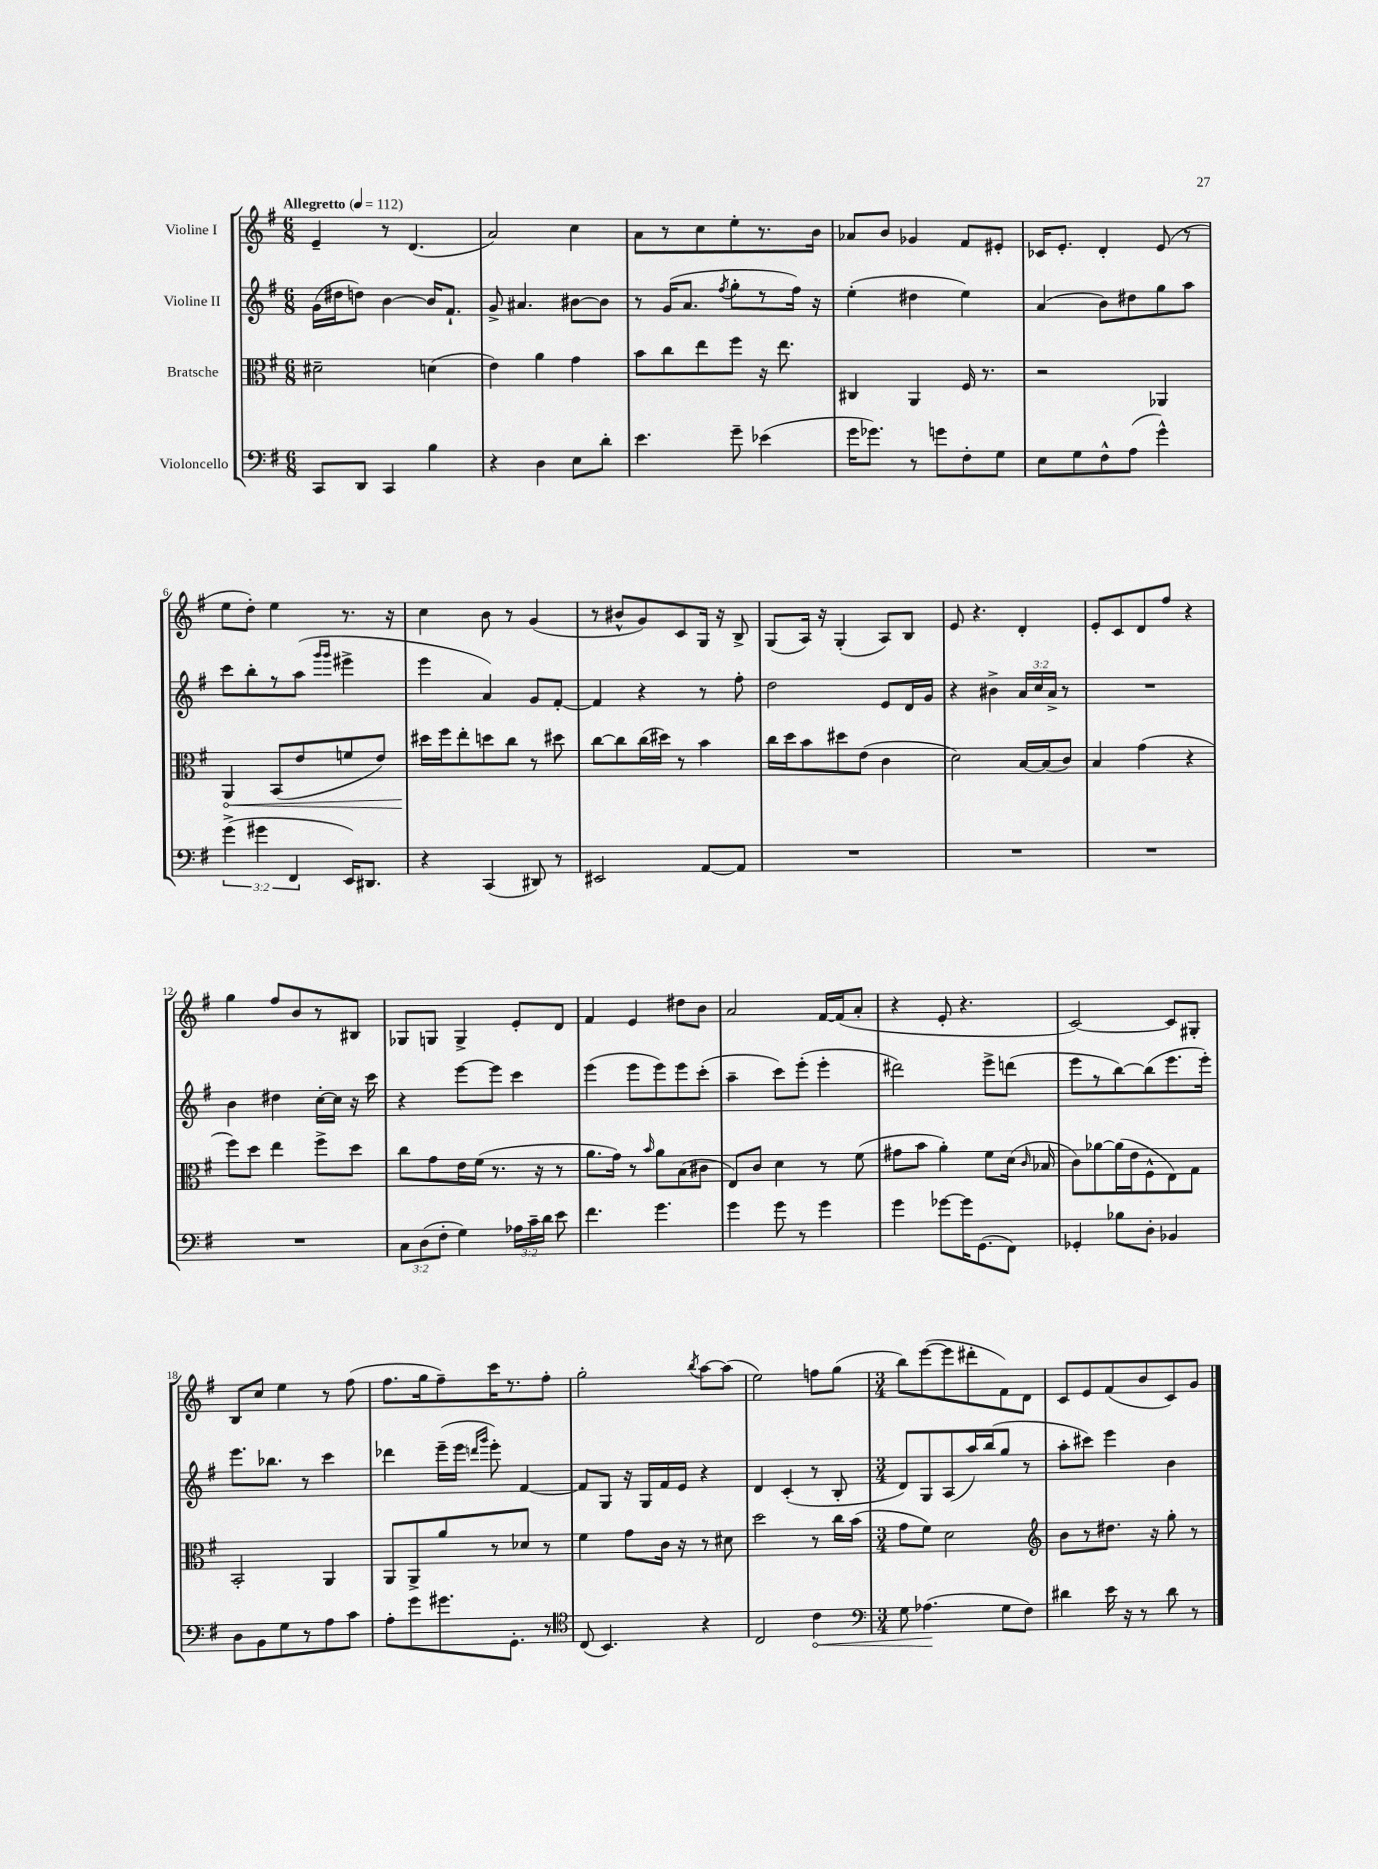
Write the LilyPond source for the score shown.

<<
\new StaffGroup <<
\new Staff = "s0" \with { instrumentName = "Violine I" } {
    \clef treble \key g \major \numericTimeSignature \time 6/8 \tempo "Allegretto" 4 = 112
    \autoBeamOff e'4-- r8 d'4.( |
    a'2) c''4 |
    a'8[ r8 c''8 e''8-. r8. b'16] |
    aes'8[ b'8] ges'4 fis'8[ eis'8]-. |
    ces'16[ e'8.]-. d'4-. e'8( r8 |
    e''8[ d''8]-.) e''4 r8. r16 |
    c''4 b'8 r8 g'4( |
    r8 bis'8[-^ g'8) c'8 g16] r16 b8-> |
    g8[( a16]) r16 g4-.( a8[) b8] |
    e'8 r4. d'4-. |
    e'8[-. c'8 d'8 fis''8] r4 |
    g''4 fis''8[ b'8 r8 bis8] |
    ges8[ g8] g4-> e'8[-. d'8] |
    fis'4 e'4 dis''8[ b'8] |
    a'2 fis'16[~ fis'16( a'8]-. |
    r4 e'8-. r4. |
    c'2~) c'8[ gis8]-. |
    b8[ c''8] e''4 r8 fis''8( |
    fis''8.[ g''16 fis''8--) c'''16 r8. fis''8]-. |
    g''2-. \acciaccatura { b''8 } a''8[~ a''8]( |
    e''2) f''8[ g''8]( |
    \numericTimeSignature \time 3/4 b''8[) e'''8~( e'''8 dis'''8-. fis'8) d'8] |
    c'8[ e'8 fis'8( b'8 c'8) g'8] \bar "|." |
}
\new Staff = "s1" \with { instrumentName = "Violine II" } {
    \clef treble \key g \major \numericTimeSignature \time 6/8 \override Staff.TupletNumber.text = #tuplet-number::calc-fraction-text
    \autoBeamOff g'16[( dis''16 d''8]) b'4~ b'16[ fis'8.]-! |
    g'8-> ais'4. bis'8[~ bis'8] |
    r8 g'16[( a'8.] \acciaccatura { fis''8 } g''8[-. r8 fis''16]) r16 |
    e''4-.( dis''4 e''4) |
    a'4( b'8[) dis''8 g''8 a''8] |
    c'''8[ b''8-. r8 a''8]( \grace { g'''16[ g'''16] } eis'''4-> |
    e'''4 a'4) g'8[ fis'8]~-. |
    fis'4 r4 r8 fis''8-. |
    d''2 e'8[ d'16 g'16] |
    r4 bis'4-> \tuplet 3/2 { a'16[ c''16 a'16]-> } r8 |
    R2. |
    b'4 dis''4 c''16[~-. c''16] r16 c'''16 |
    r4 e'''8[~ e'''8] c'''4 |
    e'''4( e'''8[ e'''8) e'''8 c'''8]-.( |
    a''4-- c'''8[) e'''8]-.( e'''4-. |
    dis'''2) e'''8[-> d'''8]( |
    e'''8[ r8 b''8~) b''8( e'''8. e'''16]-.) |
    e'''8.[ bes''8.] r8 c'''4 |
    des'''4 e'''16[--( e'''16] \grace { d'''16[ g'''16] } e'''8-.) fis'4~ |
    fis'8[ g8] r16 g16[ fis'16 e'16] r4 |
    d'4 c'4-.( r8 b8-. |
    \numericTimeSignature \time 3/4 d'8[) g8 a8( a''16) b''16( g''8] r8 |
    a''8[-. cis'''8]) e'''4 b'4 \bar "|." |
}
\new Staff = "s2" \with { instrumentName = "Bratsche" } {
    \clef alto \key g \major \numericTimeSignature \time 6/8
    \autoBeamOff dis'2-- d'4( |
    e'4) a'4 g'4 |
    b'8[ c''8 e''8 fis''8] r16 e''8. |
    cis4 a,4 fis16 r8. |
    r2 aes,4 |
    \once \override Hairpin.circled-tip = ##t a,4\< b,8[( e'8 f'8 e'8]) |
    dis''16[\! fis''16 e''8-. d''8 c''8] r8 dis''8 |
    c''8[~ c''8 c''16( dis''16]) r8 b'4 |
    c''16[ d''16 b'8 dis''8 e'8]( c'4 |
    d'2) b16[~ b16( c'8]) |
    b4 g'4( r4 |
    fis''8[) d''8] e''4 fis''8[-> d''8] |
    c''8[ g'8 e'16 fis'16]( r8. r16 r8 |
    a'8.[ g'16]) r8 \grace { b'16 } a'8[ b8( cis'8] |
    e8[) c'8] d'4 r8 fis'8( |
    gis'8[ b'8] a'4-.) fis'8[ d'16]( \grace { c'16 } bes16 |
    c'8[) aes'8~ aes'16( e'16 fis8-^ e8) g8] |
    b,2-. a,4 |
    a,8[ a,8-> a'8 r8 des'8] r8 |
    fis'4 g'8[ c'16] r16 r8 dis'8 |
    d''2 r8 c''16[ b'16]( |
    \numericTimeSignature \time 3/4 g'8[ fis'8]) d'2 |
    \clef treble b'8[ r8 dis''8.] r16 g''8-. r8 \bar "|." |
}
\new Staff = "s3" \with { instrumentName = "Violoncello" } {
    \clef bass \key g \major \numericTimeSignature \time 6/8 \override Staff.TupletNumber.text = #tuplet-number::calc-fraction-text
    \autoBeamOff c,8[ d,8] c,4 b4 |
    r4 d4 e8[ d'8]-. |
    e'4. g'8-- ees'4( |
    g'16[ ges'8.]) r8 g'8[ fis8-. g8] |
    e8[ g8 fis8-^ a8]( g'4-^) |
    \tuplet 3/2 { g'4->( gis'4 fis,4 } e,16[) dis,8.] |
    r4 c,4( dis,8) r8 |
    eis,2 a,8[~ a,8] |
    R2. |
    R2. |
    R2. |
    R2. |
    \tuplet 3/2 { c8[ d8( fis8]-. } g4) \tuplet 3/2 { aes16[ c'16-- d'16] } e'8 |
    fis'4. g'4. |
    g'4 g'8 r8 g'4 |
    g'4 ges'8[~ ges'16 g,8.( fis,8]) |
    ges,4-. bes8[ d8]-. bes,4 |
    d8[ b,8 g8 r8 a8 c'8] |
    a8[-. g'8 gis'8. g,8.]-. r8 |
    \clef tenor c8( b,4.) r4 |
    c2 \once \override Hairpin.circled-tip = ##t c'4\< |
    \numericTimeSignature \time 3/4 \clef bass g8 aes4.\!( g8[ fis8]) |
    dis'4 e'16 r16 r8 dis'8 r8 \bar "|." |
}
>>
>>
